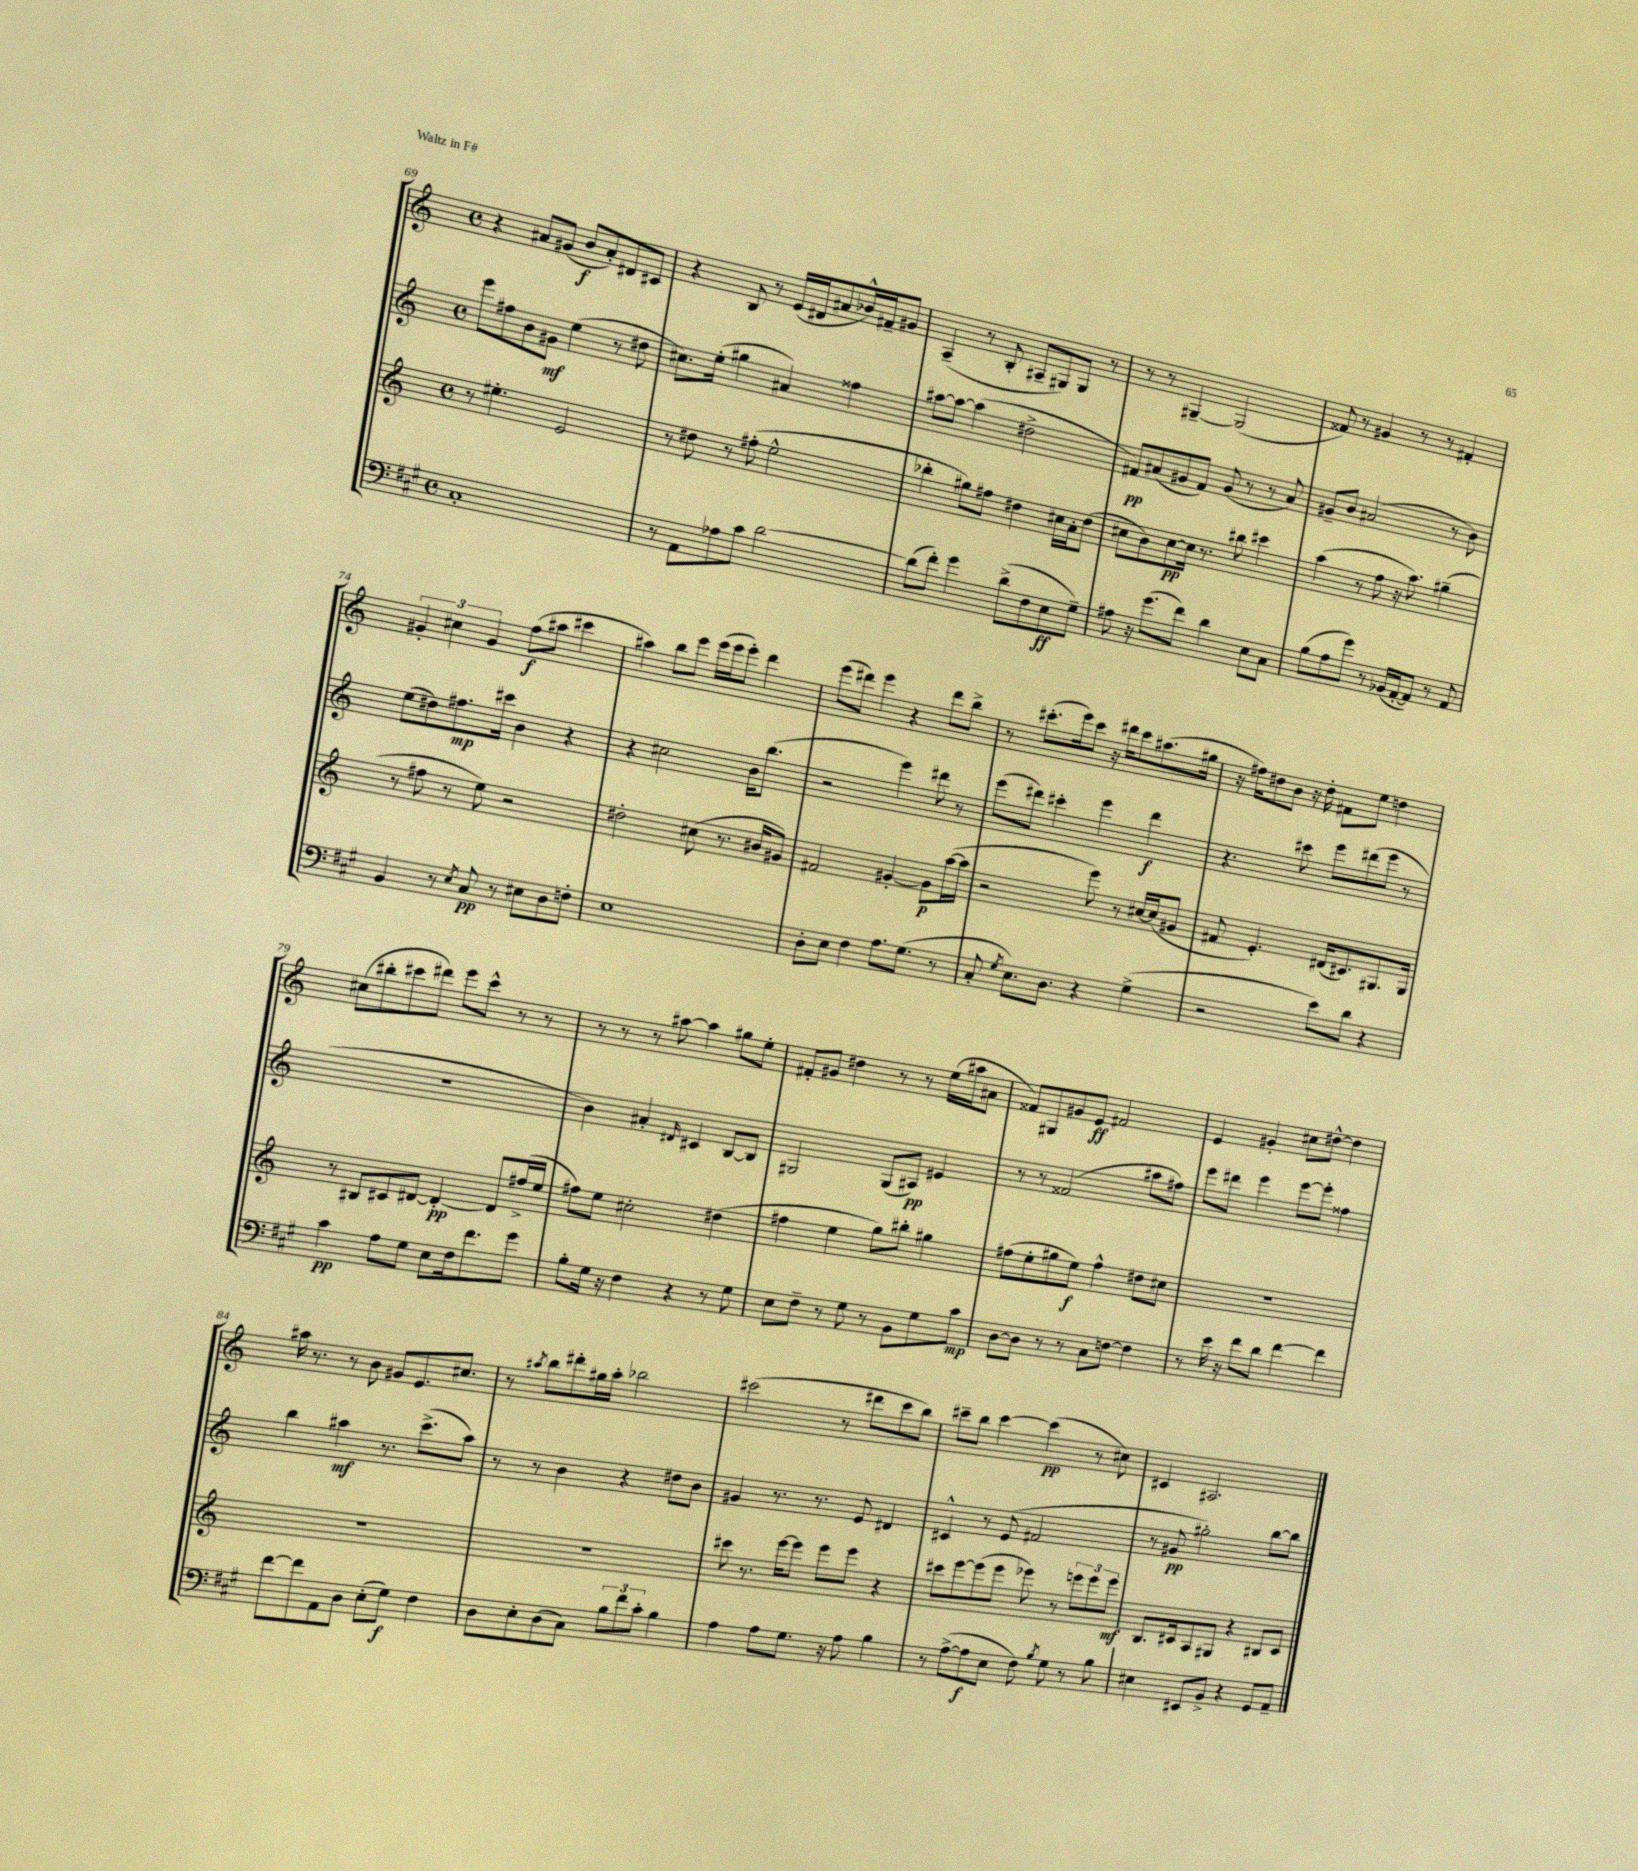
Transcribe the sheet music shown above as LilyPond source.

<<
\new StaffGroup <<
\new Staff = "s0" {
    \clef treble \key c \major \defaultTimeSignature \time 4/4
    \autoBeamOff r4 ais'8[ gis'8]( b'8[\f ais'8-.) dis'8 cis'8] |
    r4 b8 r8 e'16[( dis'16 ais'8 bes'16-^) fis'16-- gis'8] |
    a4--( r8 b8-. ais8[-- gis8) gis8] r8 |
    r8 r8 gis4~-- gis2( |
    fisis'8) r8 gis'4 r8 r8 fis'4-. |
    \tuplet 3/2 { gis'4-. cis''4 gis'4 } f''8[\f( ais''8] cis'''4 |
    ais''4) b''8[ e'''8] e'''16[( e'''16 e'''8]-.) d'''4 |
    e'''8[( dis'''8]) e'''4 r4 dis'''8[ b''8]-> |
    r8 cis'''8.[-.( e'''16) cis'''8] r16 dis'''16[ cis'''8 ais''8.( gis''16] |
    r16 fis''16[) dis''8 b'8] r16 dis''16-. fis'8[ e''8] d''4 |
    cis''8[( bis''8-. cis'''8 dis'''8]) e'''8[ cis'''8]-^ r8 r8 |
    r8 r8 r8 ais''8~ ais''4 gis''8[ e''8]-. |
    fis'8[-. gis'8] dis''4 r8 r8 e''16[( ais''16 ais'8] |
    fisis'8[) gis8 gis'8 e'8]\ff fis'2 |
    e'4 gis'4-. cis''8[ dis''8]~-^ dis''4 |
    ais''16 r8. r8 b'8 gis'8[ e'8. cis''8.] |
    r8 \acciaccatura { ais''8 } b''8[ dis'''8-. gis''16 ais''16]-. bes''2 |
    cis'''2( r8 dis'''8[ cis'''8 b''8]) |
    cis'''8[-- b''8] cis'''4~ cis'''4\pp( r8 cis''8) |
    cis'4 ais2. \bar "|." |
}
\new Staff = "s1" {
    \clef treble \key c \major \defaultTimeSignature \time 4/4
    \autoBeamOff e'''8[ fis''8 b'8 gis'8]\mf e''4( r8 dis''8 |
    cis''8.[) e''16]-.( gis''4 ais'4) fisis''4 |
    ais''8[~ ais''8]~ ais''4( dis''2-> |
    fis'8[\pp) ais'8( gis'8 fis'8]) gis'8( r8 r8 ais'8) |
    gis'8[-- b'8] ais'2( r8 b'8) |
    e''8[( dis''8) fis''8.\mp cis'''16] b'4 r4 |
    r4 cis''2 b'16[ b''8.]( |
    r2 e'''4) dis'''8 r8 |
    e'''8[( dis'''8]) cis'''4-. e'''4 dis'''4\f |
    r4. cis'''8 e'''8[ dis'''8( e'''8] r8 |
    R1 |
    b'4) ais'4-. \grace { dis'16 } cis'4 b8[~ b8] |
    gis2 gis8[( ais8]\pp) eis'4 |
    r8 r8 fisis'2( ais''8[ fis''8]) |
    e'''8[ dis'''8] e'''4 e'''8[~ e'''8]-. fisis''4 |
    b''4 ais''4\mf r8. c'''8.[->( ais''8]) |
    r8 r8 b'4 r4 dis''8[ b'8] |
    gis'4 r8. r8. e'8 dis'4 |
    cis'4-^ r8 e'8( fis'2 |
    r8 gis'8\pp gis''2-.) b''8[~ b''8] \bar "|." |
}
\new Staff = "s2" {
    \clef treble \key c \major \defaultTimeSignature \time 4/4
    \autoBeamOff r8 eis''4.-. e'2 |
    r8 dis''8 r8 fis''8-.( e''2-^ |
    bes''4-. gis''8[) fis''8] dis''4 cis''16[ a'16-. dis''8]( |
    cis''8[ b'8) cis''8~\pp cis''16] r8. bis''8 cis'''4 |
    a''4( r8 f''8 r16 a''8.) gis''4--( |
    r8 fis''8 r8 e''8) r2 |
    dis''2-. cis''8( r8. bis'16[ gis'8]) |
    fis'2 gis'4~-. gis'8[\p a''16~( a''16] |
    r2 e'''8) r8 cis''16[~ cis''16( gis'8] |
    fis'8 e'4.-.) dis'16[( cis'8.) gis8. gis16] |
    r8 bis8[ cis'8 dis'8]~ dis'4~-.\pp dis'8[ fis''16->( e''16] |
    fis''8[) e''8] cis''2-. dis''4( |
    fis''4 e''4 g''8[) bis''8]-. gis''4 |
    fis''8[( e''8-. gis''8 e''8]\f) fis''4-^ dis''8[ cis''8] |
    R1 |
    R1 |
    R1 |
    cis'''8 r8. e'''16[~ e'''8] e'''8[ e'''8] r4 |
    cis'''8[ e'''8~ e'''8( e'''8] ees'''8) r8 \tuplet 3/2 { e'''8[ e'''8 e'''8]\mf } |
    b8.[ cis'16 a8 gis8] r4 bis8[ cis'8] \bar "|." |
}
\new Staff = "s3" {
    \clef bass \key a \major \defaultTimeSignature \time 4/4
    \autoBeamOff cis1-. |
    r8 a,8[ aes8 cis'8] d'2~ |
    d'8[( fis'8]-.) gis'4 d'8[->( fis8 e8\ff gis8]--) |
    ais8 r16 gis'8.[( fis'8]) d'4 e8[ cis8] |
    b8[( a8 gis'8]) r8 bes,16[( a,16~-. a,8]) r8 a,8 |
    b,4 r8 \acciaccatura { e8 } cis8\pp r8 eis8[ d8 f8]-. |
    e1 |
    d8[-. e8] fis4 a8.[ gis8.]( r8 |
    cis8-. \acciaccatura { gis8 } e8.[) d8.] r4 gis4->( |
    r2 e'8[) d'8] r4 |
    cis'4\pp a8[ gis8] e8[ fis16 fis'8. gis'8] |
    b8[-. gis16] r16 fis4 r4 r8 gis8 |
    e8[ fis8]-- r8 gis8 r8 b,8[ gis8 cis'8]\mp |
    d8[~ d8] r8 r8 cis8[ f8]~ f4 |
    r8 e'16 r16 fis'8[ d'8] fis'4~ fis'4 |
    fis'8[~ fis'8 a,8 d8] e8[-.( gis8]\f) fis4 |
    d8[ e8-. d8( cis8]) \tuplet 3/2 { b8[ fis'8 cis'8]-. } b4 |
    a4 a8[ gis8.] r16 a8 b4 |
    r8 a8[~->( a8\f e8] fis8) \acciaccatura { b8 } gis8 r8 b8 |
    eis4 eis,8[ b,8]-> r4 gis,8[ a,8]-- \bar "|." |
}
>>
>>
\layout { \context { \Score currentBarNumber = #69 } }
